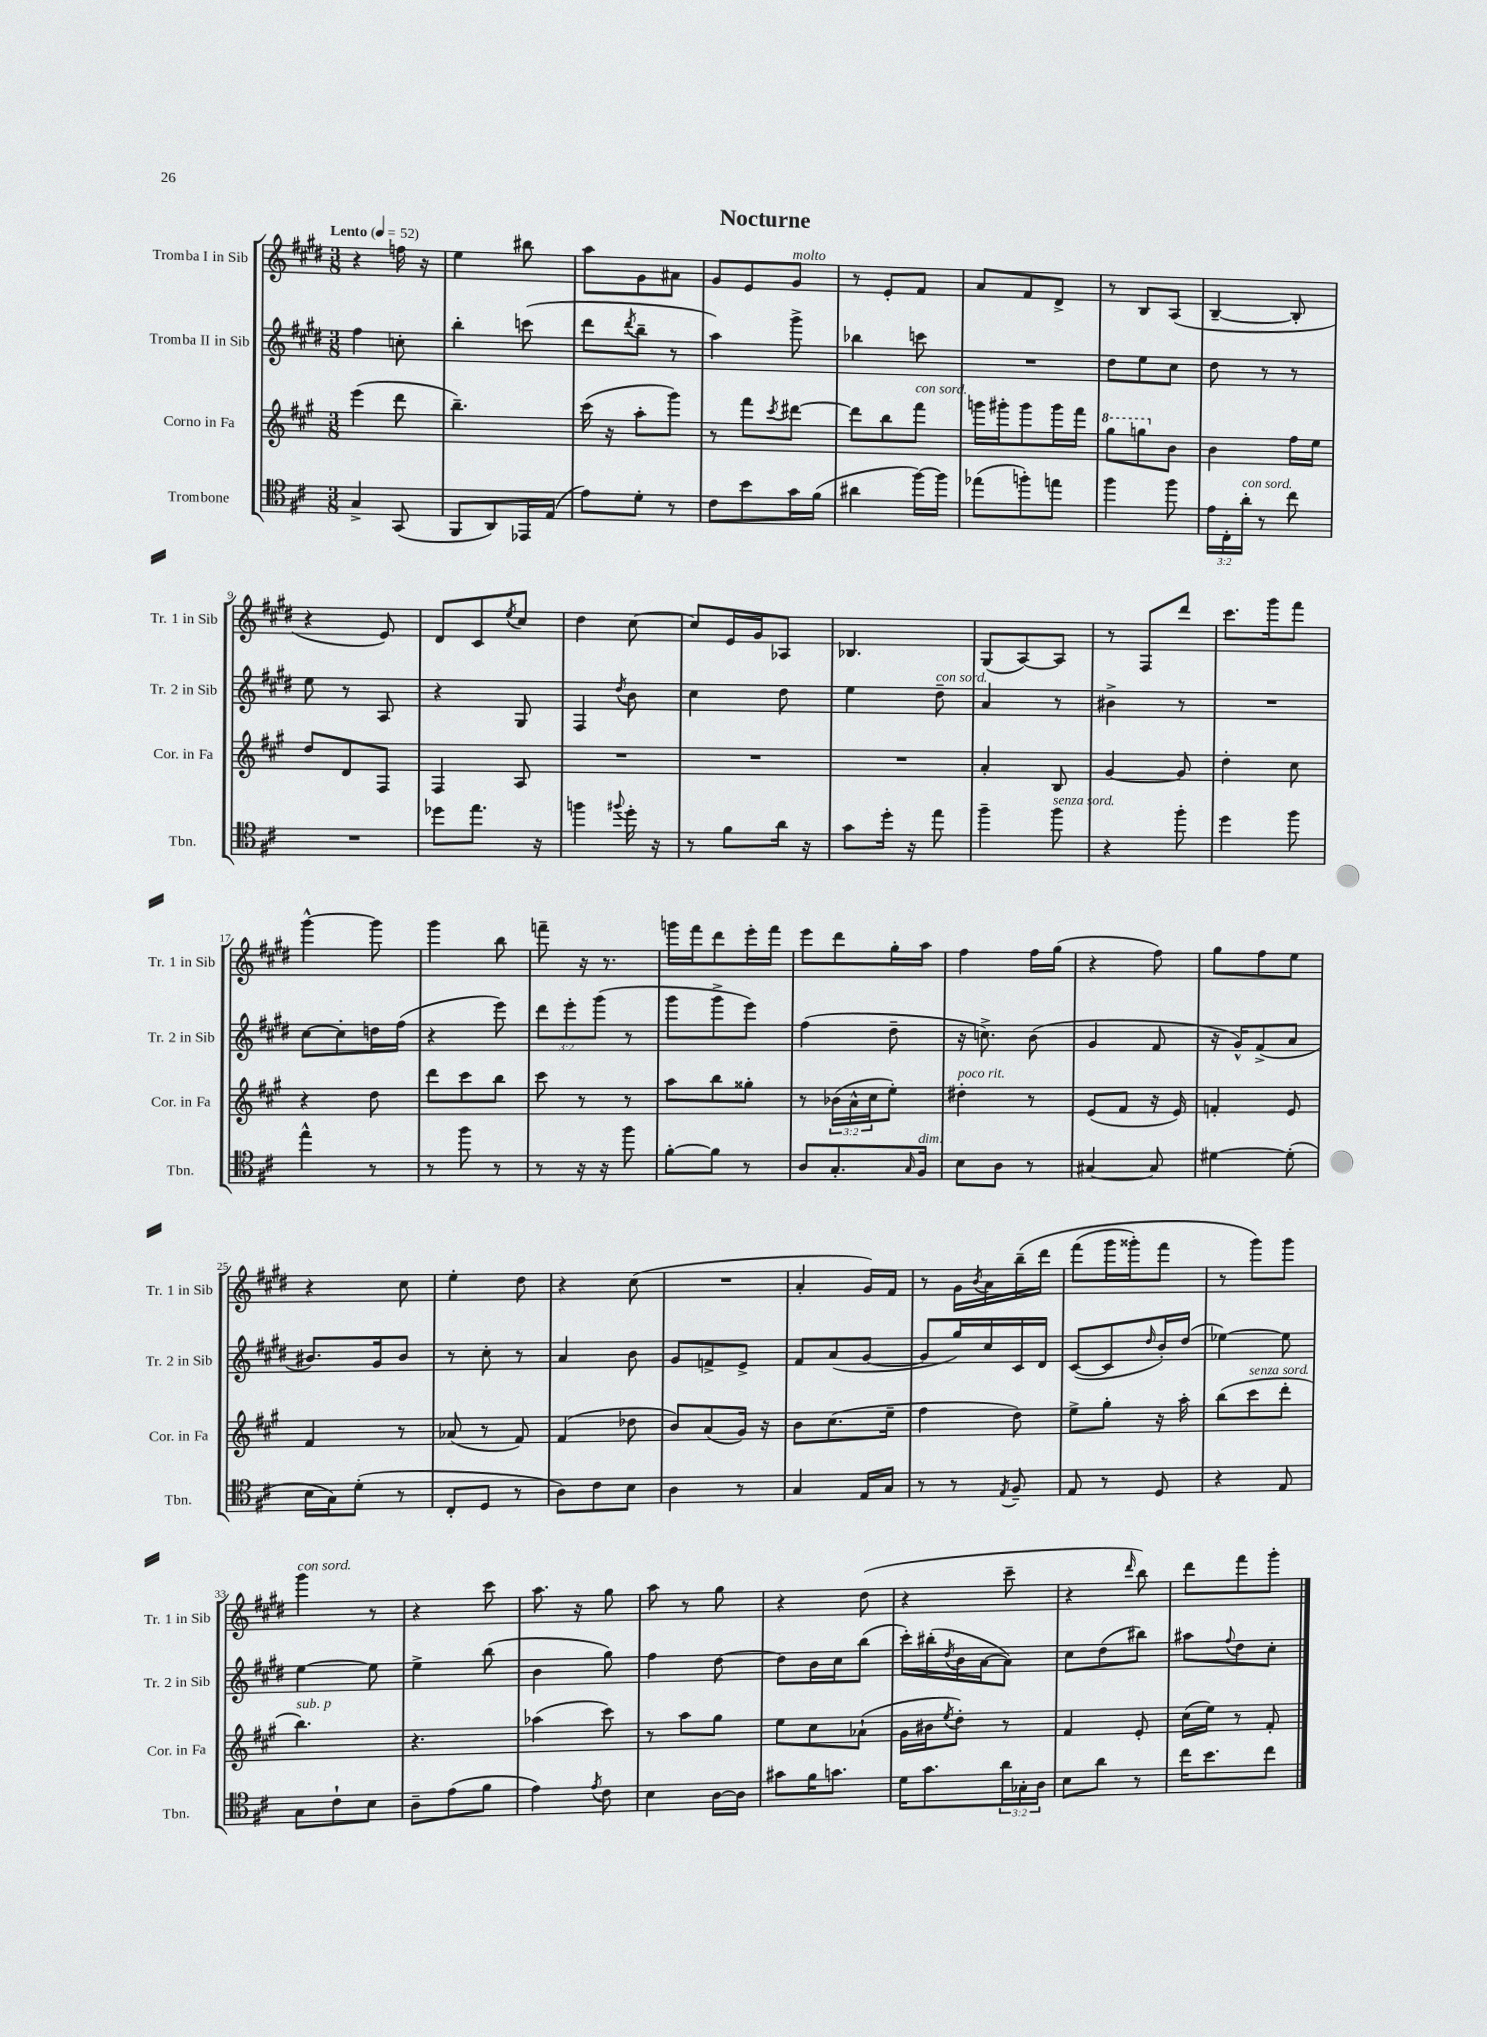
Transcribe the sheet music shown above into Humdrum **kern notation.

**kern	**kern	**kern	**kern
*part4	*part3	*part2	*part1
*staff4	*staff3	*staff2	*staff1
*I"Trombone	*I"Corno in Fa	*I"Tromba II in Sib	*I"Tromba I in Sib
*I'Tbn.	*I'Cor. in Fa	*I'Tr. 2 in Sib	*I'Tr. 1 in Sib
*clefC4	*clefG2	*clefG2	*clefG2
*k[f#c#]	*k[f#c#g#]	*k[f#c#g#d#]	*k[f#c#g#d#]
*M3/8	*M3/8	*M3/8	*M3/8
*MM52	*MM52	*MM52	*MM52
=1	=1	=1	=1
!	!	!	!LO:TX:a:B:t=Lento
4G^/	(4eee\	4ff#\	4r
(8GG/	8ddd\	8ccn'\	16ffn\
.	.	.	16r
=2	=2	=2	=2
8FF#/L	4.bb~\)	4bb'\	4ee\
8AA/)	.	.	.
16EE-X/L	.	(8cccn\	8bb#X\
(16E/JJ	.	.	.
=3	=3	=3	=3
8e\L)	(16ccc#\	8ddd#\L	8aa\L
.	16r	.	.
.	.	8qddd#/	.
8d'\J	8aa'\L	8bb~\J	8g#\
8r	8ggg#\J)	8r	8a#X\J
=4	=4	=4	=4
8c#\L	8r	4aa\)	8g#/L
8b\	8fff#\L	.	8e/
.	8qccc#/	.	.
!	!	!	!LO:TX:a:i:t=molto
16g\L	[8ddd#X\J	8ggg#^\	8g#/J
(16f#\JJ	.	.	.
=5	=5	=5	=5
4a#X\	8ddd#\L]	4bb-X\	8r
.	8bb\	.	8e'/L
!	!LO:TX:a:i:t=con sord.	!	!
[16ff#\LL)	8fff#\J	8cccn\	8f#/J
16ff#\JJ]	.	.	.
=6	=6	=6	=6
(8ee-X\L	16gggn\LL	4.r	8a/L
.	16ggg#X'\J	.	.
8ffn'\)	8ggg#\	.	8f#/
8een\J	16ggg#\L	.	8d#^/J
.	16fff#\JJ	.	.
=7	=7	=7	=7
*	*8va	*	*
4ff#\	8ggg#\L	8dd#\L	8r
.	8gggn\	8ee\	8B/L
*	*X8va	*	*
8ff#\	8b\J	8cc#\J	(8A/J
=8	=8	=8	=8
24e\LL	4b\	8dd#\	[4B~/
24C#'\	.	.	.
!LO:TX:a:i:t=con sord.	!	!	!
24a'\JJ	.	.	.
8r	.	8r	.
8cc#\	16ff#\LL	8r	8B'/]
.	16ee\JJ	.	.
!!LO:LB:g=z
=9	=9	=9	=9
4.r	8dd/L	8ee\	4r
.	8d/	8r	.
.	8F#/J	8A/	8e/)
=10	=10	=10	=10
8dd-X\L	4F#/	4r	8d#/L
8.ee\J	.	.	8c#/
.	.	.	8qee/
.	8A/	8G#/	8cc#/J
16r	.	.	.
=11	=11	=11	=11
4ffn\	4.r	4F#/	4dd#\
8qqff#X/	.	8qdd#/	.
16dd'\	.	8b\	[8cc#\
16r	.	.	.
=12	=12	=12	=12
8r	4.r	4cc#\	8cc#/L]
8f#\L	.	.	16e/L
.	.	.	16g#/J
16a\Jk	.	8dd#\	8A-X/J
16r	.	.	.
=13	=13	=13	=13
8g\L	4.r	4ee\	4.B-X/
16dd'\Jk	.	.	.
16r	.	.	.
!	!	!LO:TX:a:i:t=con sord.	!
8ee\	.	8dd#~\	.
=14	=14	=14	=14
4ff#~\	4a'/	4a/	(8G#/L
.	.	.	[8A/)
!LO:TX:a:i:t=senza sord.	!	!	!
8ff#\	8B/	8r	8A/J]
=15	=15	=15	=15
4r	[4g#/	4b#X^\	8r
.	.	.	8F#/L
8ff#'\	8g#/]	8r	8ddd#/J
=16	=16	=16	=16
4dd\	4dd'\	4.r	8.ccc#\L
.	.	.	16ggg#\k
8ff#\	8cc#\	.	8fff#\J
!!LO:LB:g=z
=17	=17	=17	=17
4ee^^\	4r	[8cc#\L	[4ggg#^^\
.	.	8cc#'\]	.
8r	8dd\	16ddn\L	8ggg#\]
.	.	(16ff#\JJ	.
=18	=18	=18	=18
8r	8ddd\L	4r	4ggg#\
8ff#\	8ccc#\	.	.
8r	8bb\J	8eee\)	8bb\
=19	=19	=19	=19
8r	8ccc#\	12ddd#\L	8fffn~\
.	.	12eee'\	.
16r	8r	.	16r
.	.	(12ggg#\J	.
16r	.	.	8.r
8ff#\	8r	8r	.
=20	=20	=20	=20
[8f#'\L	8aa\L	8ggg#\L	16gggn\LL
.	.	.	16fff#\J
8f#\J]	8bb\	8ggg#^\	8ddd#\
8r	8gg##X'\J	8eee\J)	16eee'\L
.	.	.	16fff#\JJ
=21	=21	=21	=21
8A/L	8r	(4ff#\	8eee\L
8.G'/	(24b-X\LL	.	8ddd#\
.	24a^^\	.	.
.	24cc#\J	.	.
.	8ee'\J)	8dd#~\	16gg#'\L
16qqG/	.	.	.
!LO:TX:a:i:t=dim.	!	!	!
16F#/Jk	.	.	16aa\JJ
=22	=22	=22	=22
!	!LO:TX:a:i:t=poco rit.	!	!
8B\L	4dd#X'\	16r	4ff#\
.	.	8.ccn^\)	.
8A\J	.	.	.
8r	8r	(8b\	16ff#\LL
.	.	.	(16gg#\JJ
=23	=23	=23	=23
[4G#X/	(8e/L	4g#/	4r
.	8f#/J	.	.
8G#/]	16r	8f#/	8ff#\)
.	16e/)	.	.
=24	=24	=24	=24
[4d#X\	4fn'/	16r	8gg#\L
.	.	16g#^^/KL)	.
.	.	(8f#^/	8ff#\
(8d#'\]	8e/	8a/J	8ee\J
!!LO:LB:g=z
=25	=25	=25	=25
16B\LL	4f#/	8.b#X/L)	4r
16G\J)	.	.	.
(8d'\J	.	.	.
.	.	16g#/k	.
8r	8r	8b#/J	8cc#\
=26	=26	=26	=26
8C#'/L	(8a-X/	8r	4ee'\
8D/J	8r	8cc#'\	.
8r	8f#/)	8r	8dd#\
=27	=27	=27	=27
8A\L)	(4f#/	4a/	4r
8c#\	.	.	.
8B\J	8dd-X\	8b\	(8cc#\
=28	=28	=28	=28
4A\	8b/L)	8g#/L	4.r
.	(8a/	8fn^/	.
8r	16g#/Jk)	8e^/J	.
.	16r	.	.
=29	=29	=29	=29
4G/	8b\L	8f#/L	4a'/
.	(8.cc#\	(8a/	.
16E/LL	.	[8g#/J	16g#/LL)
16G/JJ	16ee~\Jk	.	16f#/JJ
=30	=30	=30	=30
8r	4ff#\	8g#/L]	8r
8r	.	16gg#/L)	16g#\LL
.	.	.	8qb/
.	.	16cc#/	16a\
8qE/	.	.	.
8F#~/	8dd\)	16c#/	(16bb~\
.	.	16d#/JJ	16ddd#\JJ
=31	=31	=31	=31
8E/	8ee^\L	([8c#/L	(8fff#\L
8r	8gg#'\J	8c#/]	16ggg#\L
.	.	.	16ggg##X'\J)
.	.	16qqdd#/	.
8D/	16r	16b'/L)	8fff#\J
.	16aa'\	(16dd#/JJ	.
=32	=32	=32	=32
4r	(8bb\L	[4ee-X\)	8r
!	!LO:TX:a:i:t=senza sord.	!	!
.	8ccc#\	.	8ggg#\L)
8E/	8ddd'\J	8ee-\]	8ggg#\J
!!LO:LB:g=z
=33	=33	=33	=33
!	!	!	!LO:TX:a:i:t=con sord.
!	!LO:TX:a:i:t=sub. p	!	!
8G\L	4.bb\)	[4ee\	4ggg#\
8c#`\	.	.	.
8B\J	.	8ee\]	8r
=34	=34	=34	=34
8A~\L	4.r	4ee^\	4r
(8e\	.	.	.
8f#\J	.	(8bb\	8ccc#\
=35	=35	=35	=35
4e\)	(4aa-X\	4b\	8.aa\
.	.	.	16r
8qe/	.	.	.
8c#\	8ccc#\)	8gg#\)	8gg#\
=36	=36	=36	=36
4B\	8r	4ff#\	8aa\
.	8aa\L	.	8r
[16A\LL	8gg#\J	[8dd#\	8gg#\
16A\JJ]	.	.	.
=37	=37	=37	=37
8g#X\L	8ee\L	8dd#\L]	4r
16f#\K	8cc#\	16b\L	.
8.gn\J	.	16cc#\J	.
.	(8a-X`\J	(8bb\J	(8dd#\
=38	=38	=38	=38
16d\KL	16g#\LL	16ccc#'\LL)	4r
8.g\	16b#X\J	(16bb#X'\	.
.	8qee/	8qdd#/	.
.	8dd'\J)	16b\	.
.	.	[16a\J	.
24a\L	8r	8a\J])	8ccc#~\
24G-X'\	.	.	.
24A\JJ	.	.	.
=39	=39	=39	=39
8B\L	4f#/	8cc#\L	4r
8a\J	.	(8dd#\	.
.	.	.	16qqddd#/
8r	8e'/	8bb#X\J)	8bb\)
=40	=40	=40	=40
16cc#\KL	(16cc#\LL	8aa#X\L	8ddd#\L
8.b\	16ee\JJ)	.	.
.	.	8qqff#/	.
.	8r	8dd#\	8fff#\
8cc#\J	8f#'/	8cc#'\J	8ggg#'\J
==	==	==	==
*-	*-	*-	*-
